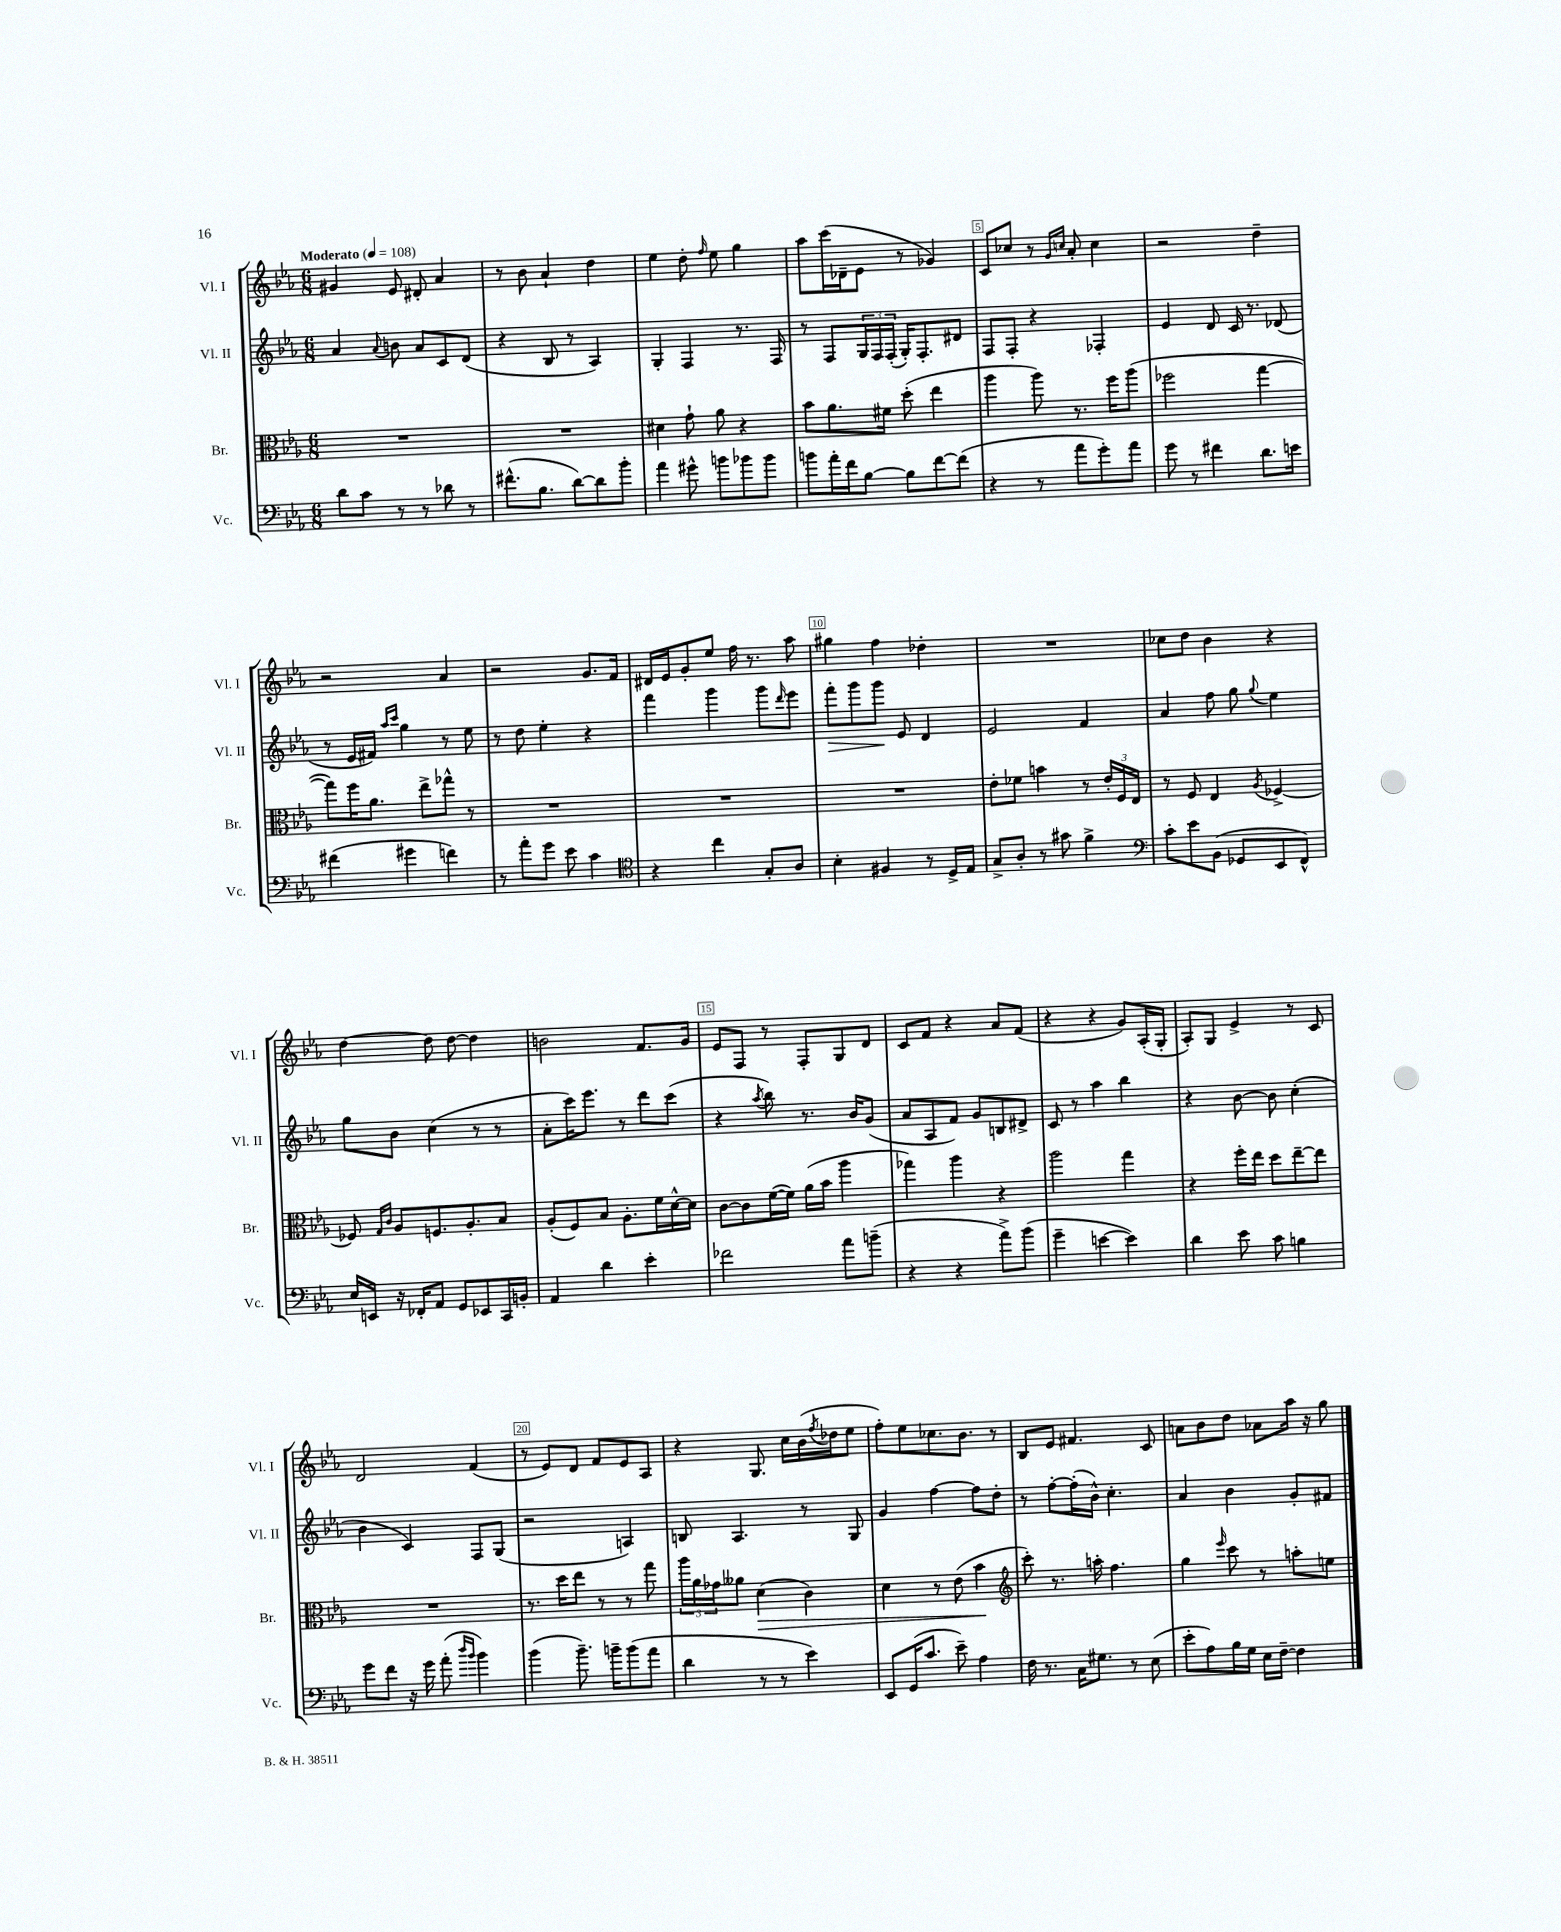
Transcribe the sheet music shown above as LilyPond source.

<<
\new StaffGroup <<
\new Staff = "s0" \with { instrumentName = "Vl. I" shortInstrumentName = "Vl. I" } {
    \clef treble \key ees \major \numericTimeSignature \time 6/8 \tempo "Moderato" 4 = 108
    gis'4 ees'8 dis'8-. aes'4 |
    r8 bes'8 aes'4-! d''4 |
    ees''4 d''8-. \grace { f''16 } ees''8 g''4 |
    aes''8 c'''16( des'16-- ees'8 r8 ges'4) |
    c'8 ces''8 r8 \grace { g'16 c''16 } aes'8-. c''4 |
    r2 d''4-- |
    r2 aes'4 |
    r2 g'8. f'16 |
    dis'16 ees'16 g'8-. ees''8 f''16 r8. aes''8 |
    gis''4 f''4 des''4-. |
    R2. |
    ces''8 d''8 bes'4 r4 |
    d''4~ d''8 d''8~ d''4 |
    b'2 f'8. g'16 |
    ees'8 f8 r8 f8-. g8 d'8 |
    c'8 f'8 r4 aes'8 f'8( |
    r4 r4 g'8) aes16-.( g16-. |
    aes8-.) g8 ees'4-> r8 c'8 |
    d'2 f'4( |
    r8 ees'8) d'8 f'8 ees'8 aes8 |
    r4 g8. c''16 bes'16( \acciaccatura { f''8 } des''16 ees''8 |
    f''8-.) ees''8 ces''8. bes'8. r8 |
    bes8 ees'8 fis'4. c'8 |
    a'8 bes'8 d''8 aes'8 aes''16 r16 g''8 \bar "|." |
}
\new Staff = "s1" \with { instrumentName = "Vl. II" shortInstrumentName = "Vl. II" } {
    \clef treble \key ees \major \numericTimeSignature \time 6/8
    aes'4 \appoggiatura { aes'8 } b'8 aes'8 c'8 d'8( |
    r4 bes8 r8 aes4) |
    g4-. f4 r8. f16 |
    r8 f8 \tuplet 3/2 { g16 f16 f16-.( } g16-.) f8.-. dis'8 |
    f8 f8-. r4 fes4-. |
    ees'4 d'8 c'16 r8. des'8( |
    r8 ees'16 fis'16) \grace { aes''16 c'''16 } g''4 r8 ees''8 |
    r8 d''8 ees''4-. r4 |
    f'''4 g'''4 g'''8 \grace { d'''16 } ees'''8 |
    f'''8-.\> g'''8 g'''8\! ees'8 d'4 |
    ees'2 f'4 |
    aes'4 f''8 g''8 \appoggiatura { g''8 } ees''4 |
    g''8 bes'8 c''4( r8 r8 |
    aes'8-. c'''16) ees'''8. r8 d'''8 c'''8( |
    r4 \acciaccatura { aes''8 } bes''8) r8. bes'16 g'8( |
    aes'8 aes8 f'8) g'8 b8 dis'8-> |
    c'8 r8 aes''4 bes''4 |
    r4 bes'8~ bes'8 c''4-.( |
    bes'4 c'4) f8 g8( |
    r2 a4) |
    b8 aes4. r8 g8 |
    g'4 f''4~ f''8 d''8-. |
    r8 f''8~-. f''16-.( bes'16-^) c''4.-. |
    aes'4 bes'4 g'8-. fis'8 \bar "|." |
}
\new Staff = "s2" \with { instrumentName = "Br." shortInstrumentName = "Br." } {
    \clef alto \key ees \major \numericTimeSignature \time 6/8
    R2. |
    R2. |
    dis'4 g'8-! aes'8 r4 |
    bes'8 aes'8. fis'16 d''8-.( ees''4 |
    aes''4 aes''8) r8. f''16 aes''8( |
    fes''2 g''4~ |
    g''8) f''16 aes'8. ees''8-> ges''8-^ r8 |
    R2. |
    R2. |
    R2. |
    ees'8-. fes'8 b'4 r8 \tuplet 3/2 { ees'16-. f16 ees16 } |
    r8 f8 ees4 \acciaccatura { aes8 } fes4~-> |
    fes8 \grace { g16 c'16 } aes8 f8. aes8.-. bes8 |
    aes8-.( f8) bes8 aes8.-. f'16 d'16~-^ d'16 |
    c'8~ c'8 f'16~( f'16) aes'16( bes'16 aes''4 |
    ges''4) aes''4 r4 |
    aes''2 g''4 |
    r4 f''16-. ees''16 d''8 ees''8~-- ees''8 |
    R2. |
    r8. d''16 ees''8 r8 r8 g''8 |
    \tuplet 3/2 { aes''16 aes'16 ges'16 } aeses'8 d'4\>( c'4) |
    d'4 r8 ees'8( bes'4\! |
    \clef treble c'''8-.) r8. a''16-. f''4. |
    g''4 \grace { ees'''16 } c'''8 r8 a''8-. e''8 \bar "|." |
}
\new Staff = "s3" \with { instrumentName = "Vc." shortInstrumentName = "Vc." } {
    \clef bass \key ees \major \numericTimeSignature \time 6/8
    d'8 c'8 r8 r8 des'8 r8 |
    fis'8.-^( bes8. d'8~) d'8 bes'8-. |
    aes'4 gis'8-^ b'8 bes'8 bes'8 |
    b'8 aes'16-. f'16 bes8~ bes8 f'8~ f'8( |
    r4 r8 aes'8 g'8-.) aes'8 |
    g'8 r8 fis'4 d'8. e'16 |
    fis'4( gis'4 f'4) |
    r8 aes'8-. g'8 ees'8 c'4 |
    \clef tenor r4 c''4 g8-. aes8 |
    bes4-. fis4 r8 d16-> ees16 |
    g8-> aes8-. r8 gis'8 f'4-> |
    \clef bass c'8-. ees'8 bes,8( ges,8 ees,8 f,8-^) |
    ees16 e,16 r16 fes,16-. aes,8 g,8 ees,8 c,16 b,16-. |
    aes,4 d'4 ees'4-. |
    fes'2 aes'8 b'8--( |
    r4 r4 aes'8->) bes'8( |
    g'4-- e'4~ e'4) |
    d'4 ees'8 c'8 b4 |
    g'8 f'8 r16 g'16 aes'8-.( \grace { d''16 bes'16 } bes'4) |
    bes'4( bes'8.--) b'16-- b'8( aes'8 |
    d'4 r8 r8 ees'4) |
    ees,8 g,16( c'8. ees'8--) aes4 |
    f16 r8. c16 gis8. r8 ees8( |
    ees'8-. aes8) bes16 g16 ees16 f16~-- f4 \bar "|." |
}
>>
>>
\layout { \context { \Score \override BarNumber.break-visibility = ##(#f #t #t) barNumberVisibility = #(every-nth-bar-number-visible 5) \override BarNumber.stencil = #(make-stencil-boxer 0.1 0.3 ly:text-interface::print) } }
